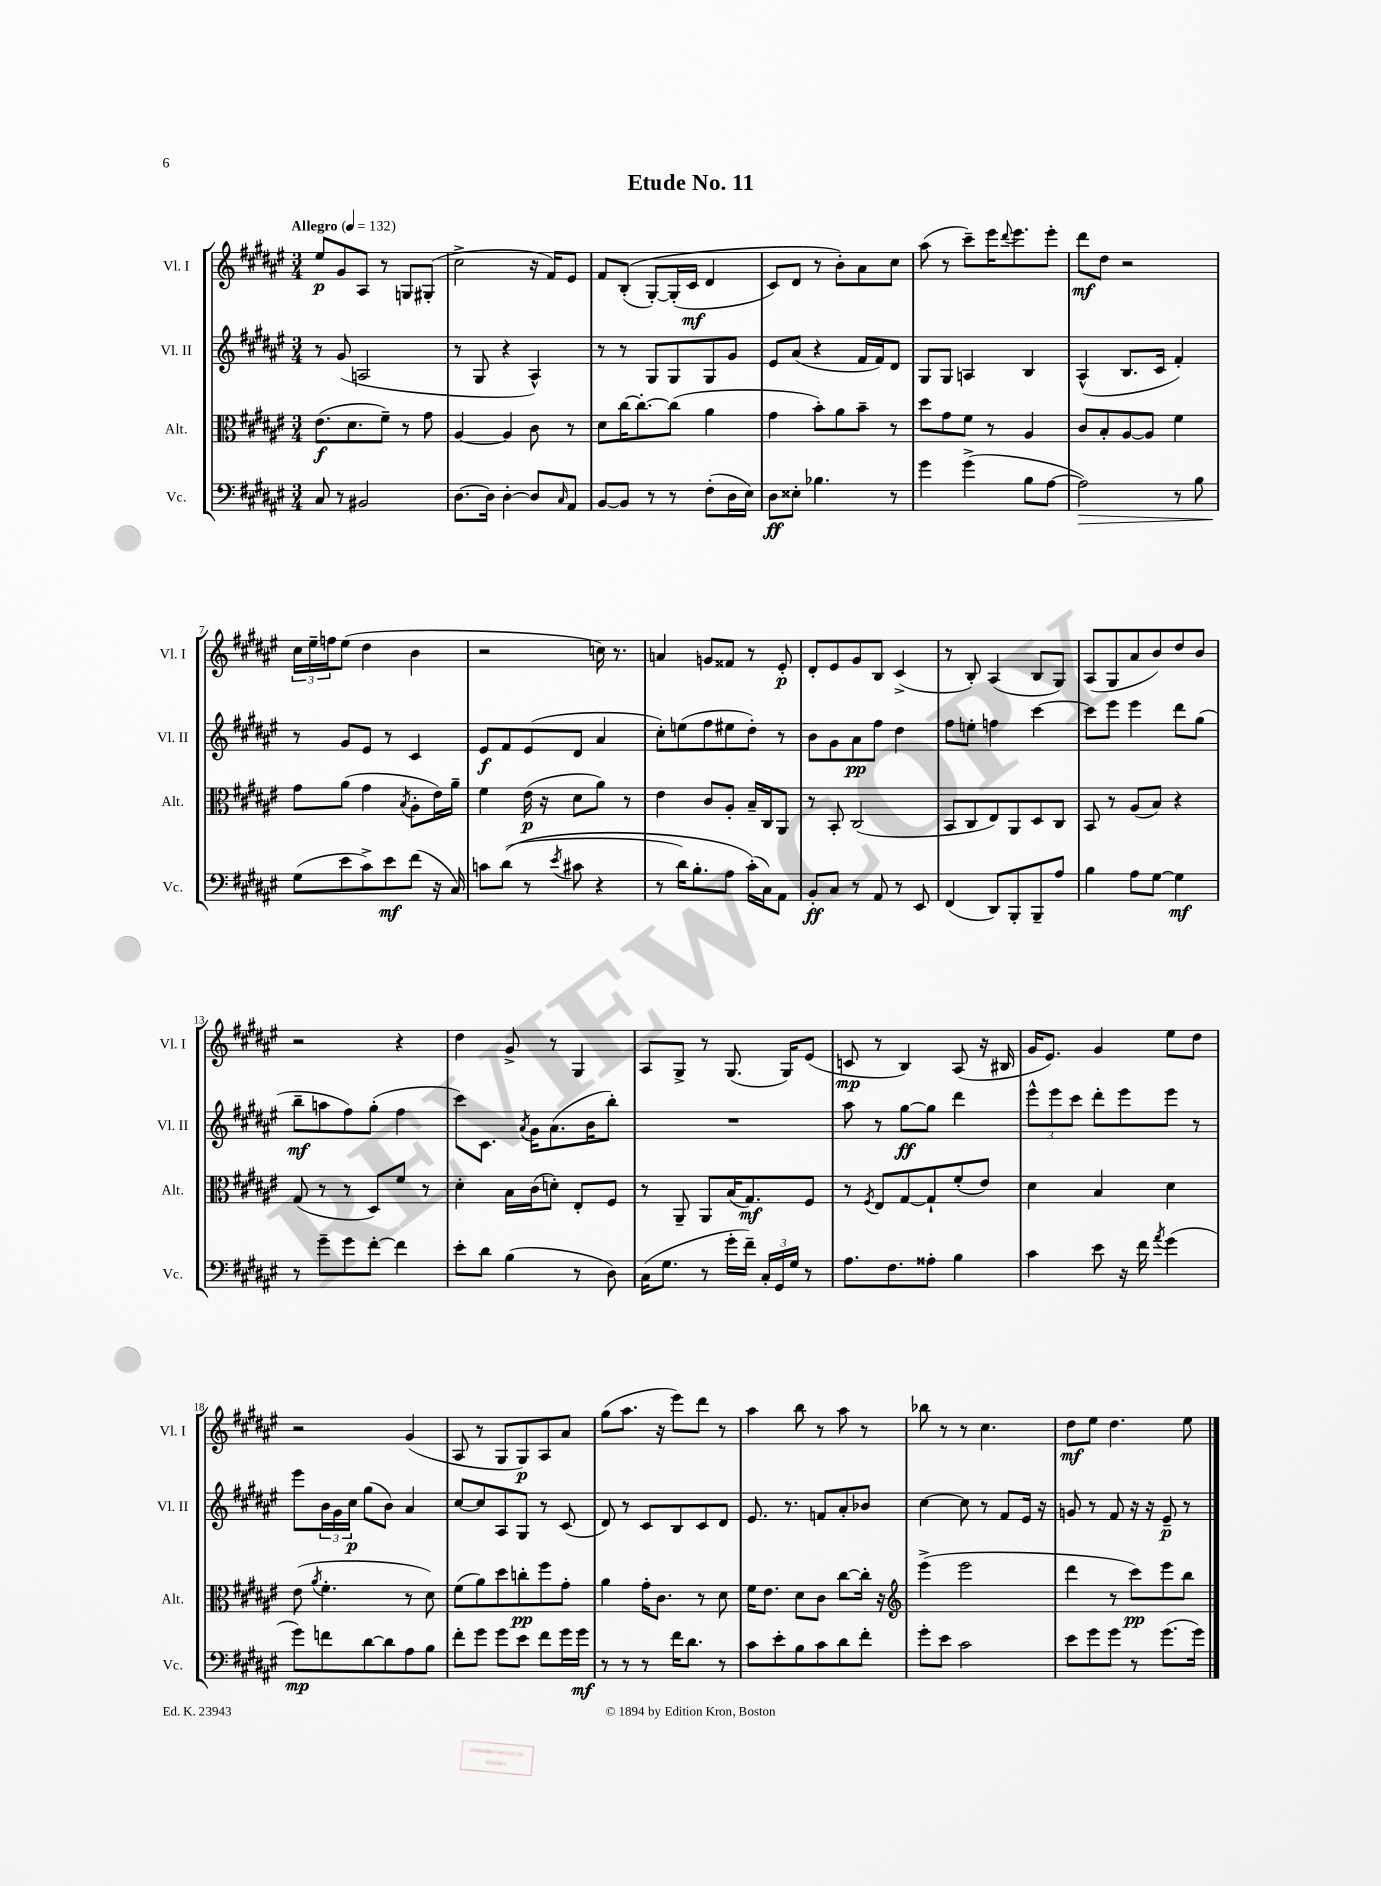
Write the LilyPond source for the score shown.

\header { title = "Etude No. 11" }
<<
\new StaffGroup <<
\new Staff = "s0" \with { instrumentName = "Vl. I" shortInstrumentName = "Vl. I" } {
    \clef treble \key fis \major \numericTimeSignature \time 3/4 \tempo "Allegro" 4 = 132
    eis''8\p gis'8 ais8 r8 g8 gis8-.( |
    cis''2-> r16 fis'16) eis'8 |
    fis'8 b8-.(\( gis8~-.) gis16-.( cis'16\mf dis'4 |
    cis'8) dis'8 r8 b'8-.\) ais'8 cis''8 |
    ais''8( r8 cis'''8--) eis'''16 \appoggiatura { dis'''8 } eis'''8. eis'''8-. |
    dis'''8\mf dis''8 r2 |
    \tuplet 3/2 { cis''16 eis''16-- f''16 } eis''8( dis''4 b'4 |
    r2 c''16) r8. |
    a'4 g'8 fisis'8 r8 eis'8-.\p |
    dis'8-. eis'8 gis'8 b8 cis'4->( |
    r8 b8-.) ais4( b8 gis8) |
    ais8( gis8 ais'8 b'8) dis''8 b'8 |
    r2 r4 |
    dis''4 gis'8-> r8 gis4 |
    ais8 gis8-> r8 gis8.( gis16) eis'8( |
    c'8\mp r8 b4) ais8( r16 bis16 |
    gis'16 eis'8.) gis'4 eis''8 dis''8 |
    r2 gis'4( |
    ais8 r8 gis8 gis8\p) ais8 ais'8 |
    gis''8( ais''8. r16 eis'''8) dis'''8 r8 |
    ais''4 b''8 r8 ais''8 r8 |
    bes''8 r8 r8 cis''4. |
    dis''8\mf eis''8 dis''4. eis''8 \bar "|." |
}
\new Staff = "s1" \with { instrumentName = "Vl. II" shortInstrumentName = "Vl. II" } {
    \clef treble \key fis \major \numericTimeSignature \time 3/4
    r8 gis'8( a2 |
    r8 gis8 r4 ais4-^) |
    r8 r8 gis8 gis8 gis8 gis'8 |
    eis'8 ais'8( r4 fis'16 fis'16) dis'8 |
    gis8 gis8 a4 b4 |
    ais4-^( b8. cis'16 fis'4-.) |
    r8 gis'8 eis'8 r8 cis'4 |
    eis'8\f fis'8 eis'8( dis'8 ais'4 |
    cis''8-.) e''8( fis''8 eis''8 dis''8-.) r8 |
    b'8 gis'8 ais'8\pp fis''8 dis''4 |
    fis''8 e''8-. f''4 cis'''4~ |
    cis'''8 eis'''8 eis'''4 dis'''8 gis''8( |
    b''8--\mf a''8 fis''8) gis''8-.( fis''4 |
    cis'''8) cis'8. \acciaccatura { ais'8 } gis'16 ais'8.( b'16 b''8-.) |
    R2. |
    ais''8 r8 gis''8~\ff gis''8 dis'''4 |
    \tuplet 3/2 { eis'''8-^ eis'''8 cis'''8 } dis'''8-. eis'''8 eis'''8 r8 |
    eis'''8 \tuplet 3/2 { b'16 gis'16 cis''16\p } gis''8( b'8) ais'4 |
    cis''8~ cis''8 ais8 gis8 r8 cis'8( |
    dis'8) r8 cis'8 b8 cis'8 dis'8 |
    eis'8. r8. f'8 ais'8-. bes'8 |
    cis''4~ cis''8 r8 fis'8 eis'16 r16 |
    g'8 r8 fis'8 r16 r16 eis'8--\p r8 \bar "|." |
}
\new Staff = "s2" \with { instrumentName = "Alt." shortInstrumentName = "Alt." } {
    \clef alto \key fis \major \numericTimeSignature \time 3/4
    eis'8.\f( dis'8. fis'8--) r8 gis'8 |
    ais4~ ais4 cis'8 r8 |
    dis'8 cis''16~ cis''8.~-. cis''8( ais'4 |
    gis'4 b'8-.) ais'8 b'8-- r8 |
    dis''8 gis'8 fis'8 r8 ais4 |
    cis'8 b8-. ais8~ ais8 fis'4 |
    gis'8 ais'8( gis'4 \acciaccatura { b8 } ais8-. eis'16) ais'16-- |
    fis'4 eis'16\p( r16 dis'8 ais'8) r8 |
    eis'4 cis'8 ais8-. b16-- cis16 ais,8 |
    r8 b,8-. cis2( |
    b,8 cis8 eis8) ais,8 dis8 cis8 |
    b,8 r8 ais8( b8) r4 |
    gis8( r8 r8 dis8) fis'8 r8 |
    dis'4-. b16 cis'16( d'8-.) eis8-. fis8 |
    r8 ais,8-- ais,8 b16( gis8.\mf) fis8 |
    r8 \acciaccatura { fis8 } eis8 gis8~ gis8-! fis'8-.( eis'8) |
    dis'4 b4 dis'4 |
    eis'8( \acciaccatura { ais'8 } fis'4.-. r8 dis'8) |
    fis'8( ais'8) dis''8 c''8-.\pp fis''8 gis'8-. |
    ais'4 gis'16-. cis'8. r8 dis'8 |
    fis'16 eis'8. dis'8 cis'8 cis''8~ cis''16-. r16 |
    \clef treble eis'''4->( eis'''2 |
    dis'''4 r8 cis'''8\pp) eis'''8 b''8 \bar "|." |
}
\new Staff = "s3" \with { instrumentName = "Vc." shortInstrumentName = "Vc." } {
    \clef bass \key fis \major \numericTimeSignature \time 3/4
    cis8 r8 bis,2 |
    dis8.~ dis16 dis4~-. dis8 \grace { cis16 } ais,8 |
    b,8~ b,8 r8 r8 fis8-.( dis16 eis16) |
    dis8\ff eisis8-. bes4. r8 |
    gis'4 gis'4->( b8 ais8~ |
    ais2\>) r8 b8 |
    gis8\!( eis'8 cis'8->) eis'8\mf fis'8( r16 cis16) |
    c'8 dis'8(\( r8 \acciaccatura { eis'8 } cis'8 r4 |
    r8 dis'16) b8.-. ais8 cis'16-.(\) cis16) ais,8 |
    b,8-.\ff cis8 r8 ais,8 r8 eis,8 |
    fis,4( dis,8) b,,8-. b,,8-- ais8 |
    b4 ais8 gis8~ gis4\mf |
    r8 gis'8-- gis'8 fis'8~-. fis'4 |
    eis'8-. dis'8 b4( r8 dis8) |
    cis16( gis8. r8 gis'16-. fis'16--) \tuplet 3/2 { cis16-. gis,16 gis16 } r8 |
    ais8. fis8. aisis8-. b4 |
    cis'4 eis'8 r16 fis'16 \acciaccatura { ais'8 } gis'4( |
    gis'8\mp) f'8 dis'8~ dis'8 ais8 b8 |
    fis'8-. gis'8 gis'8 eis'8 fis'8 gis'16 gis'16\mf |
    r8 r8 r8 fis'16 dis'8. r8 |
    cis'8 eis'8-. b8 cis'8 dis'8 fis'8-. |
    gis'8-. eis'8 cis'2 |
    eis'8 gis'8 gis'8 r8 gis'8.( gis'16) \bar "|." |
}
>>
>>
